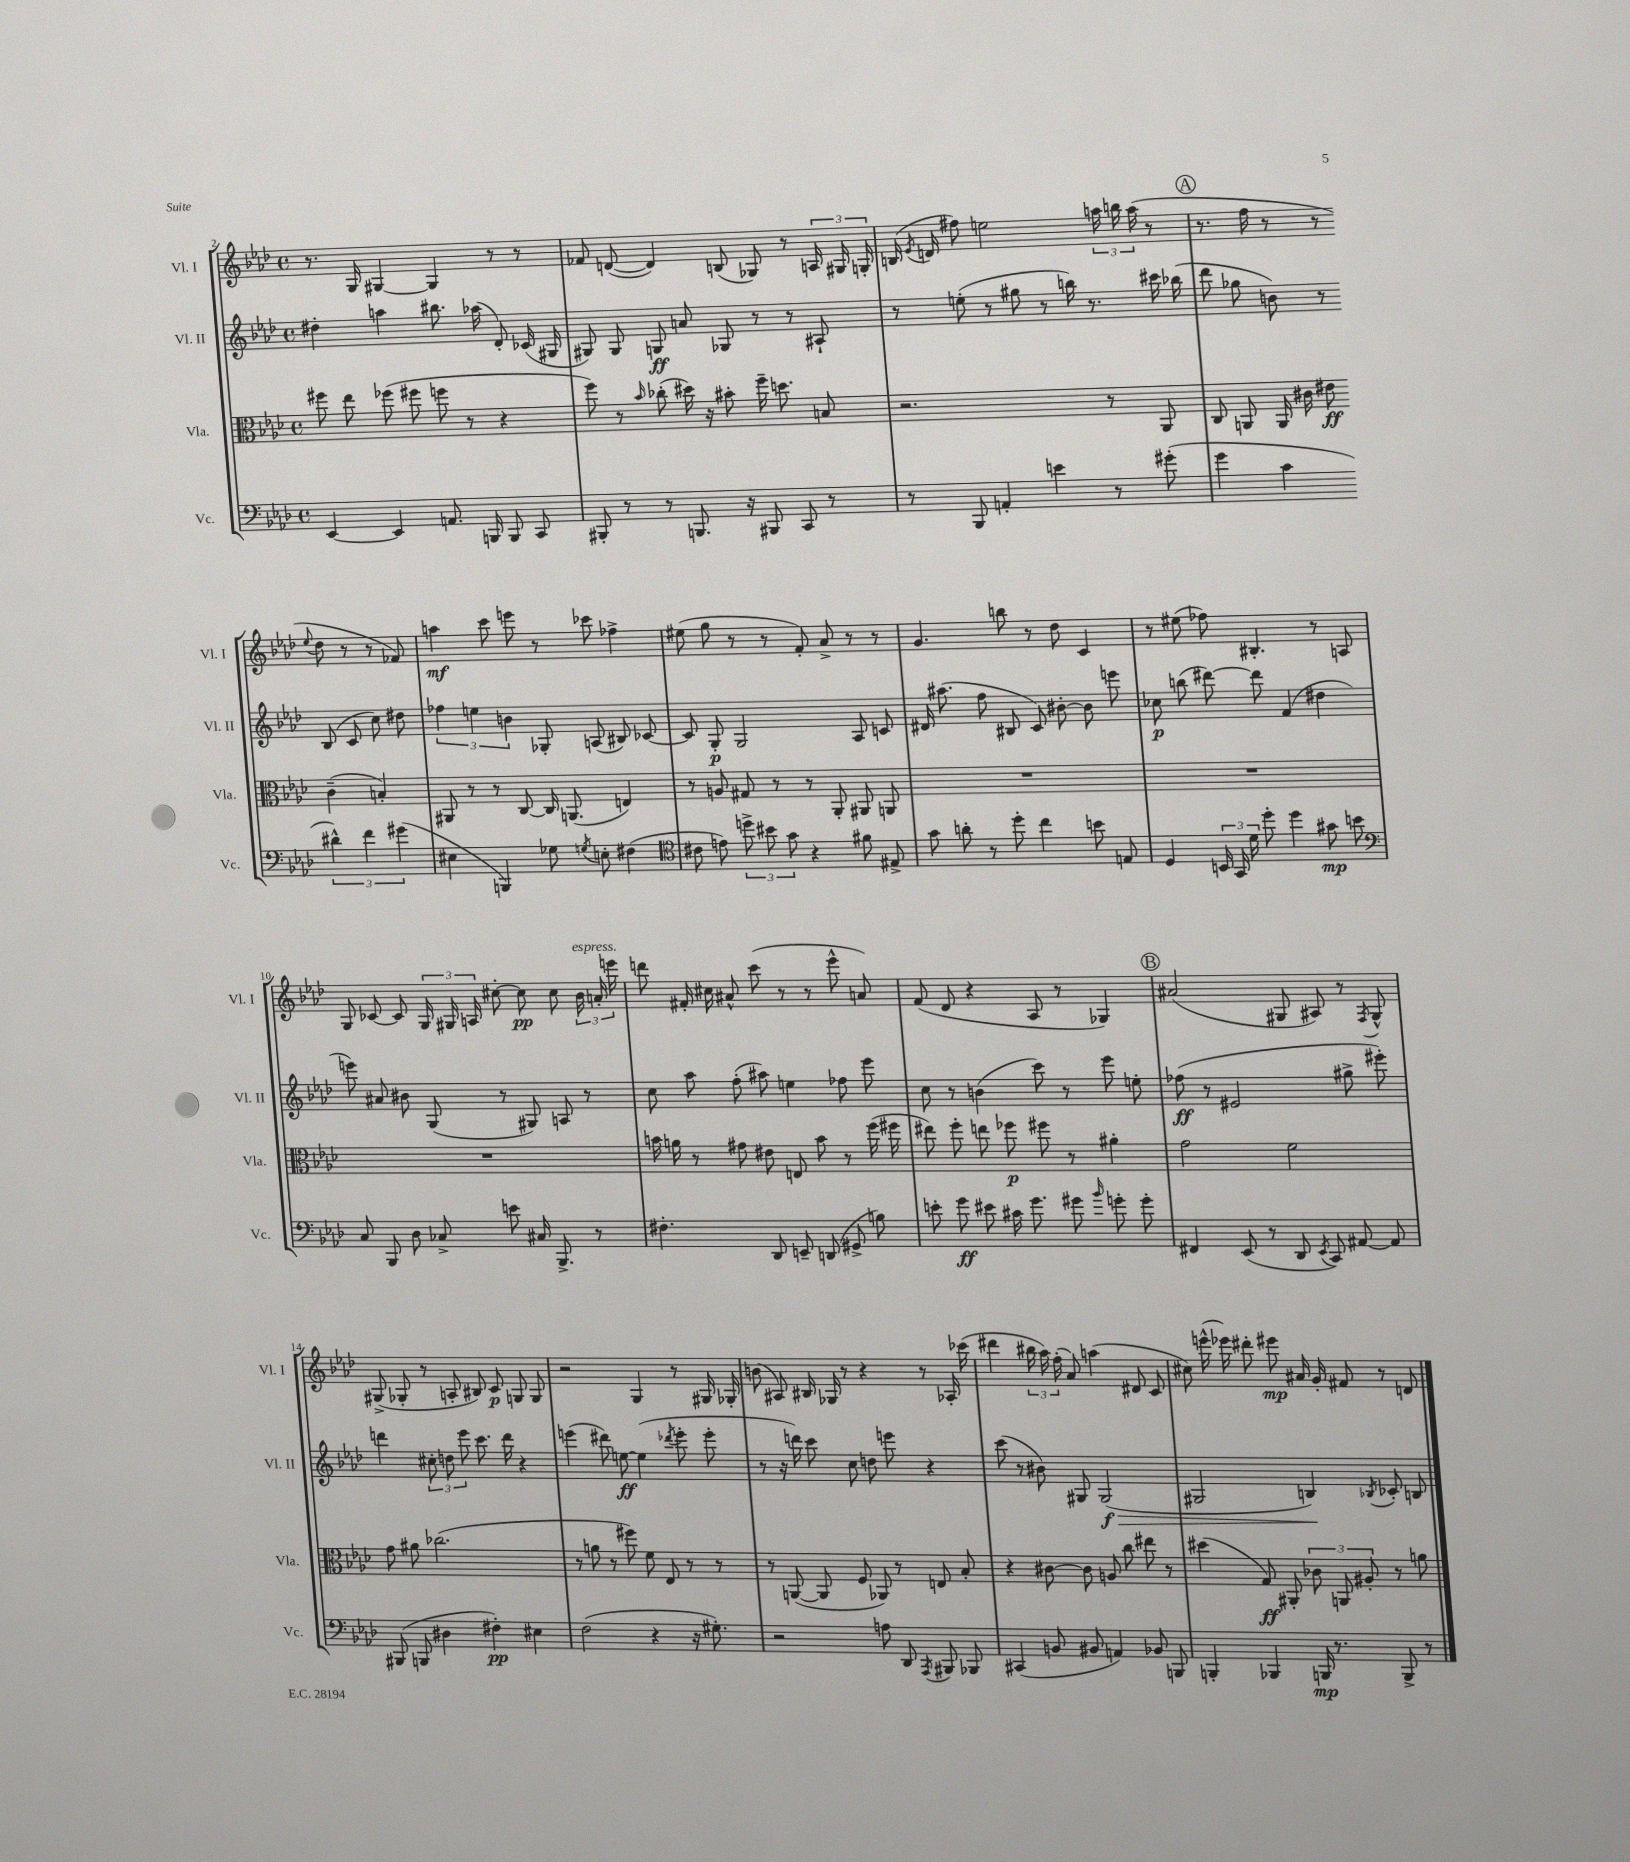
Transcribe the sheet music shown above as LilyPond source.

<<
\new StaffGroup <<
\new Staff = "s0" \with { instrumentName = "Vl. I" shortInstrumentName = "Vl. I" } {
    \clef treble \key aes \major \defaultTimeSignature \time 4/4
    \autoBeamOff r8. g16 gis4~ gis4 r8 r8 |
    fes'8 d'8~( d'4) b8( ges8) r8 \tuplet 3/2 { a16 gis16 g16-. } |
    b16( \acciaccatura { ees'8 } d'16 fis''8) e''2 \tuplet 3/2 { a''16 b''16 a''16( } r8 |
    \mark \markup { \circle "A" } r8. f''16 r8 r8 \appoggiatura { ees''8 } des''8 r8 r8 fes'8) |
    a''4\mf c'''8 e'''8 r8 ces'''8 fes''4-> |
    eis''8( g''8 r8 r8 f'8-.) aes'8-> r8 r8 |
    g'4. b''8 r8 des''8 c'4 |
    r8 eis''8( fes''8) bis4.-. r8 a8 |
    g8 ces'8~ ces'8 \tuplet 3/2 { g16 gis16 a16 } cis''8~-. cis''8\pp cis''8 \tuplet 3/2 { bes'16^\markup { \italic "espress." } a'16-. e'''16 } |
    d'''8 fis'16-. cis''16 ais'8-^ c'''8( r8 r8 ees'''8-^ a'8) |
    f'8( des'8 r4 aes8 r8 ges4) |
    \mark \markup { \circle "B" } ais'2( gis8 ais8) r8 \acciaccatura { f8 } gis8-^ |
    gis8->( ges8-. r8 a8-. bis8) c'8\p g8 g8 |
    r2 g4 r8 gis16 ges16-. |
    b'8( ais8) bis16 ges16 r8 r4 r8 aes16-. ces'''16( |
    dis'''4 \tuplet 3/2 { bis''16 aes''16) f''16-.( } aes'8) a''4( dis'8 c'8 |
    cis''8) e'''16-^( ees'''16) dis'''8-. eis'''8\mp ais'16 g'16-. fis'8 r8 d'8 \bar "|." |
}
\new Staff = "s1" \with { instrumentName = "Vl. II" shortInstrumentName = "Vl. II" } {
    \clef treble \key aes \major \defaultTimeSignature \time 4/4
    \autoBeamOff dis''4-. a''4 bis''8. aes''16( des'8-.) ces'16( gis16 |
    gis8) gis8 g8\ff a'8 ges8 r8 r8 ais8-! |
    r8 e''8-.( r8 gis''8 r8 b''16) r8. cis'''16 bes''16( |
    \mark \markup { \circle "A" } des'''8 ges''8 b'8) r8 bes8( c'8 c''8) dis''8 |
    \tuplet 3/2 { fes''4 e''4 b'4 } ges8-. a8( bis8) ces'8~ |
    ces'8 g8-.\p g2 aes8 c'8 |
    dis'16 ais''8.( f''8 bis8 c'8) bis'8~-. bis'8 e'''8 |
    ces''8\p b''8( dis'''8~) dis'''8 f'4( dis''4 |
    e'''8) ais'8 bis'8 g8( r8 gis8) a8 r8 |
    c''8 aes''8 f''8-.( ais''8) e''4 fes''8 ees'''8 |
    c''8 r8 b'4( c'''8) r8 ees'''8 e''8-. |
    \mark \markup { \circle "B" } fes''8\ff( r8 eis'2 gis''8-> eis'''8-.) |
    d'''4 \tuplet 3/2 { cis''8-. d''8 ees'''8 } c'''8. d'''16 r4 |
    e'''4( dis'''8) e''8~\ff e''4( \acciaccatura { des'''8 } e'''8-. e'''8-. |
    r8 r16 d'''16) c'''8 c''8 d''8 e'''8 r4 |
    c'''8( r8 bis'8) gis8 gis2\f\>( |
    gis2 b4\!) \acciaccatura { bes8 } ces'8-. b8 \bar "|." |
}
\new Staff = "s2" \with { instrumentName = "Vla." shortInstrumentName = "Vla." } {
    \clef alto \key aes \major \defaultTimeSignature \time 4/4
    \autoBeamOff fis''8 ees''8 fes''8( fis''8 f''8 r8 r4 |
    f''8) r8 \grace { bes'16 } ces''8-.( dis''16) r16 bis'8-. f''16-- d''8. b8 |
    r2. r8 aes,8 |
    \mark \markup { \circle "A" } c8 a,8 a,16 cis'16 eis'8\ff cis'4--( b4-.) |
    ais,8 r8 r8 c8~ c16 a,8.( e4) |
    r8 a8 gis8 r8 r8 aes,8-. ais,8 a,8 |
    R1 |
    R1 |
    R1 |
    b'16 a'16 r8 gis'8 eis'8 e8 b'8 r8 f''16( fis''16 |
    eis''8) f''8-. e''8 fes''8\p fis''8 r8 ais'4-. |
    \mark \markup { \circle "B" } g'2 f'2 |
    g'8 ais'8 ces''2.( |
    r8 a'8 r8 fis''8) f'8 ees8 r8 r8 |
    r8 a,8~( a,8 f8 aes,8) r8 e8 bes8-. |
    r4 cis'8~ cis'8 a8 c''8 eis''8 r8 |
    dis''4( g8\ff) ais,8-. \tuplet 3/2 { ces'8 a,8 ais8-. } r8 a'8 \bar "|." |
}
\new Staff = "s3" \with { instrumentName = "Vc." shortInstrumentName = "Vc." } {
    \clef bass \key aes \major \defaultTimeSignature \time 4/4
    \autoBeamOff ees,4~ ees,4 a,8. b,,16 b,,8 c,8 |
    bis,,8-. r8 r8 b,,8. r16 bis,,8 c,8 r8 |
    r8 bes,,8 a,4-. e'4 r8 gis'8-.( |
    \mark \markup { \circle "A" } g'4 c'4 \tuplet 3/2 { dis'4-^) f'4 gis'4( } |
    eis4 b,,4) ges8 \acciaccatura { g8 } e8-. fis4( |
    \clef tenor cis'8 e'8) \tuplet 3/2 { d''8-> bis'8 g'8 } r4 fis'8 eis8-> |
    g'8 a'8-. r8 des''8-. c''4 b'8 e8 |
    des4 \tuplet 3/2 { b,16 g,16 des'16 } des''8-. des''4 gis'8\mp b'8 |
    \clef bass c8 bes,,8 des8 ces8-> e'8 cis16 bes,,8.-> r8 |
    fis4.-. des,8 e,8-- d,8( gis,8-> b8) |
    e'8-. g'8\ff eis'8 cis'16 g'8. gis'8 \grace { bes'16 } g'8-. g'8-. |
    \mark \markup { \circle "B" } fis,4 ees,8( r8 des,8 \acciaccatura { ees,8 } c,8) ais,8~ ais,8 |
    bis,,8( b,,8 dis4 fis4-.\pp) eis4 |
    f2( r4 r16 gis8.-.) |
    r2 a8 des,8 \acciaccatura { aes,,8 } bis,,8 bes,,8 |
    cis,4( b,8 bis,8 a,4) bes,8 b,,8 |
    b,,4-. bes,,4 b,,16\mp r8. b,,8-> r8 \bar "|." |
}
>>
>>
\layout { \context { \Score currentBarNumber = #2 } }
